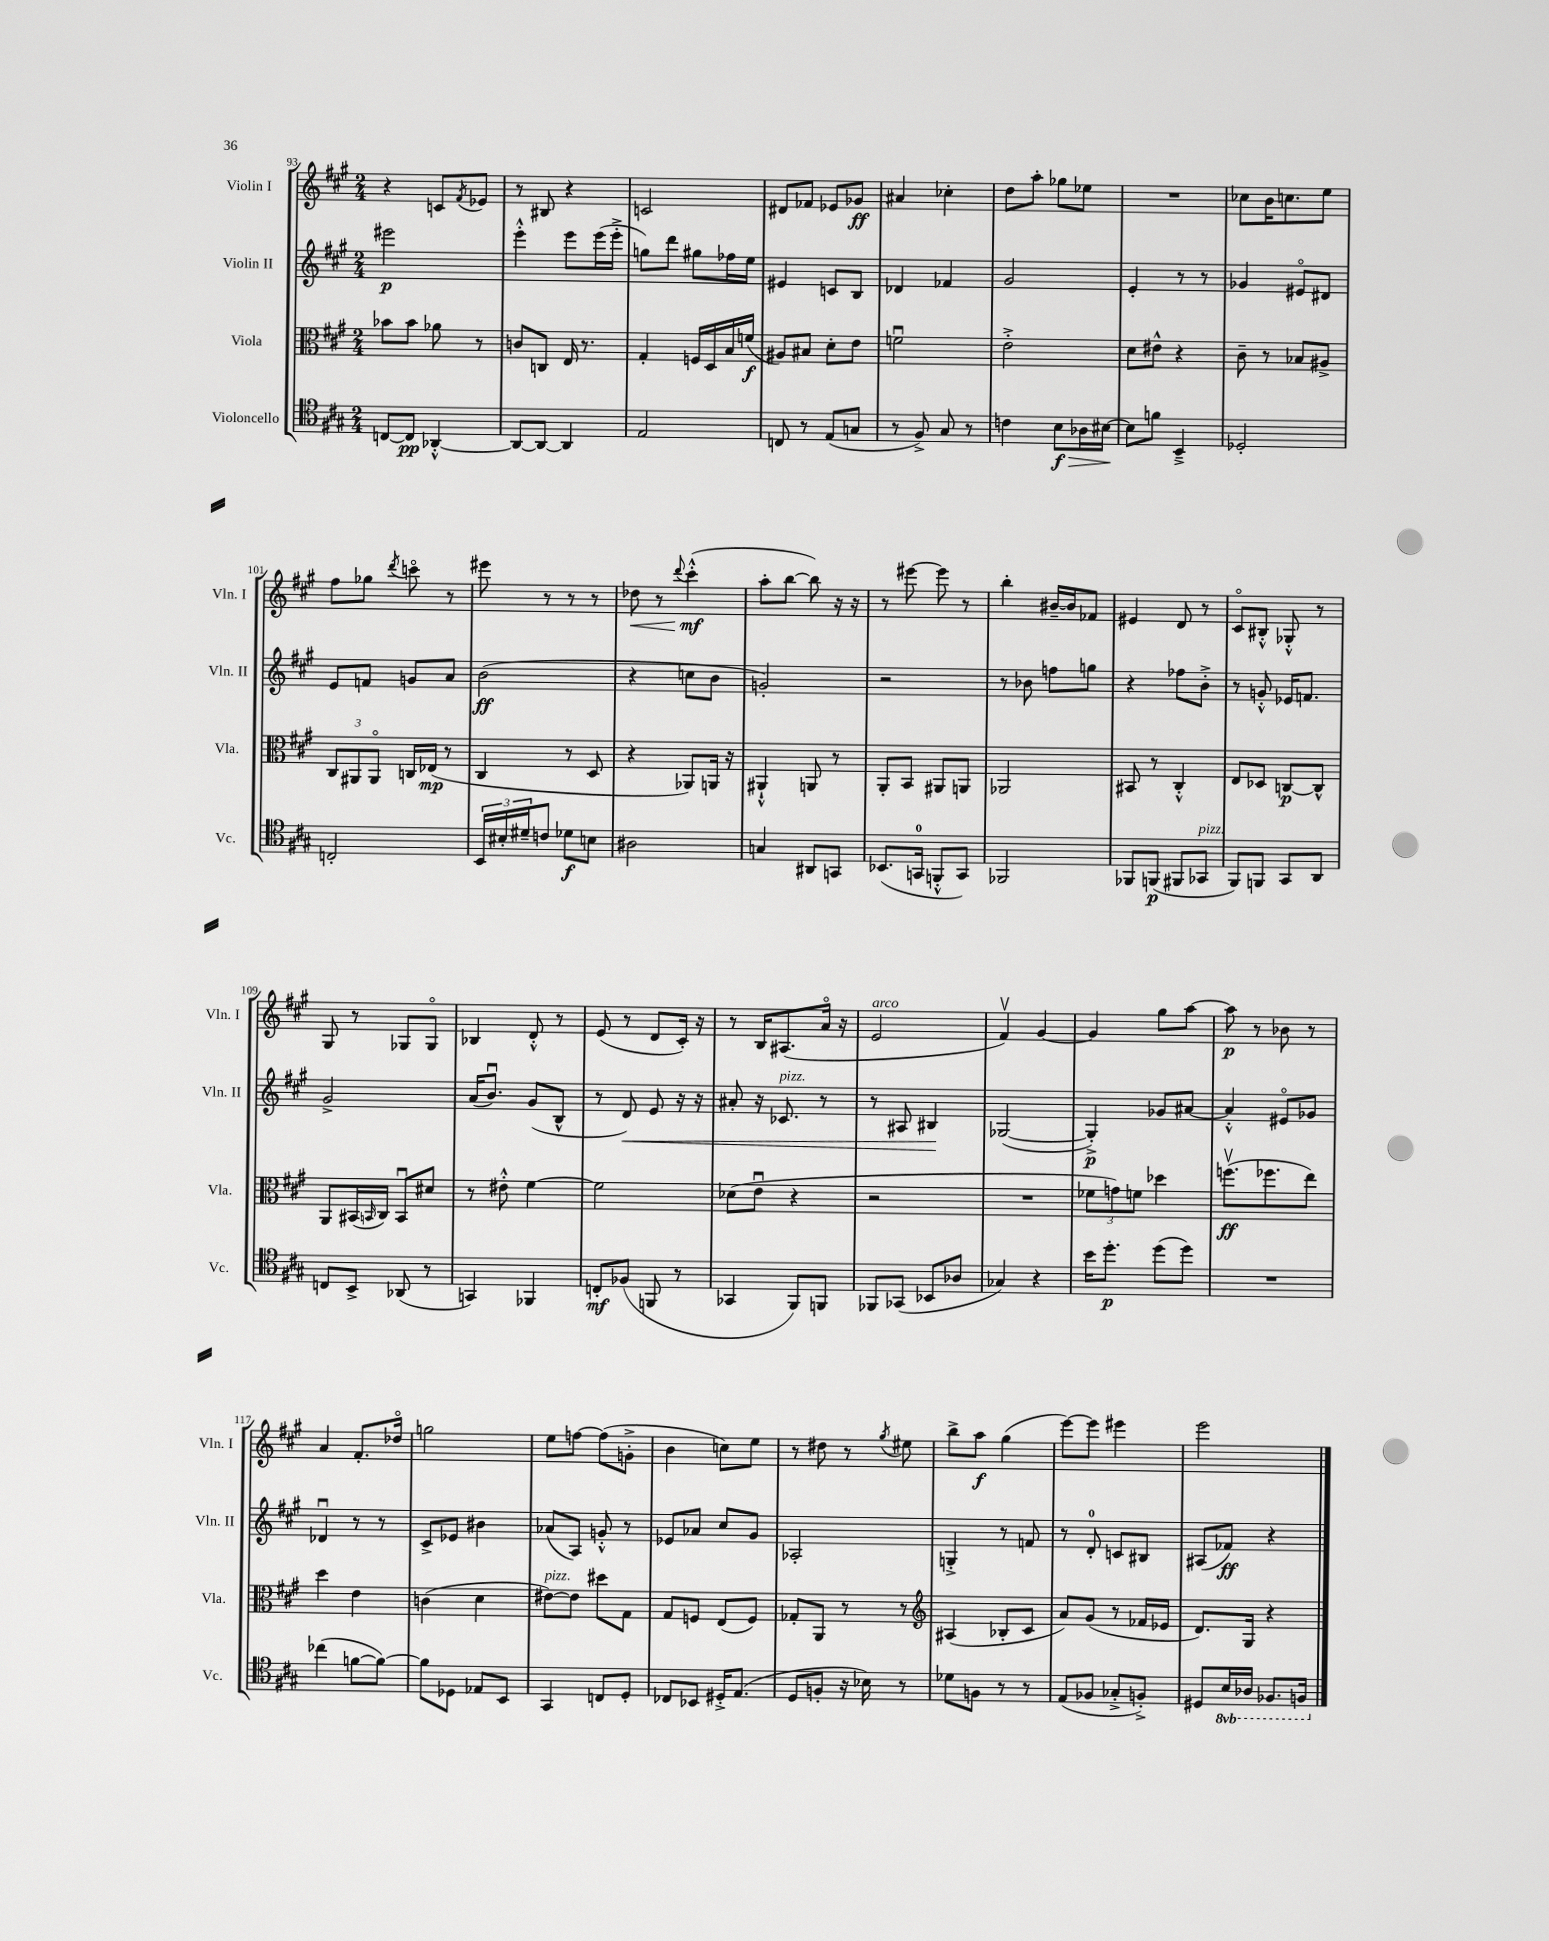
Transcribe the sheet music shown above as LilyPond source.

<<
\new StaffGroup <<
\new Staff = "s0" \with { instrumentName = "Violin I" shortInstrumentName = "Vln. I" } {
    \clef treble \key a \major \numericTimeSignature \time 2/4
    r4 c'8 \acciaccatura { fis'8 } ees'8 |
    r8 bis8 r4 |
    c'2 |
    dis'8 fes'8 ees'8 ges'8\ff |
    ais'4 ces''4-. |
    d''8 a''8-. ges''8 ees''8 |
    R2 |
    ces''8 b'16 c''8. e''8 |
    fis''8 ges''8 \acciaccatura { d'''8 } c'''8\flageolet r8 |
    eis'''8 r8 r8 r8 |
    des''8\< r8 \appoggiatura { d'''8 } cis'''4-.-^\mf\!( |
    a''8-. b''8~ b''8) r16 r16 |
    r8 eis'''8~ eis'''8 r8 |
    b''4-. bis'16~-- bis'16 fes'8 |
    eis'4 d'8 r8 |
    cis'8\flageolet bis8-.-^ ges8-.-^ r8 |
    gis8 r8 ges8 ges8\flageolet |
    bes4 d'8-.-^ r8 |
    e'8( r8 d'8 cis'16-.) r16 |
    r8 b16 ais8.( a'16\flageolet r16 |
    e'2^\markup { \italic "arco" } |
    fis'4\upbow) gis'4~ |
    gis'4 gis''8 a''8~ |
    a''8\p r8 bes'8 r8 |
    a'4 fis'8.-. des''16\flageolet |
    g''2 |
    e''8 f''8~ f''8( g'8-.-> |
    b'4 c''8) e''8 |
    r8 dis''8 r8 \acciaccatura { gis''8 } eis''8 |
    b''8-> a''8\f gis''4( |
    e'''8~) e'''8 eis'''4 |
    e'''2 \bar "|." |
}
\new Staff = "s1" \with { instrumentName = "Violin II" shortInstrumentName = "Vln. II" } {
    \clef treble \key a \major \numericTimeSignature \time 2/4
    eis'''2\p |
    e'''4-.-^ e'''8 e'''16( e'''16-.-> |
    g''8) d'''8 gis''8 fes''16 e''16 |
    eis'4 c'8 b8 |
    des'4 fes'4 |
    gis'2 |
    e'4-. r8 r8 |
    ges'4 eis'8\flageolet dis'8 |
    e'8 f'8 g'8 a'8 |
    b'2\ff( |
    r4 c''8 b'8 |
    g'2-.) |
    r2 |
    r8 bes'8 f''8 g''8 |
    r4 fes''8 b'8-.-> |
    r8 g'8-.-^ ees'16 f'8. |
    gis'2-> |
    a'16( b'8.\downbow) gis'8( b8-^ |
    r8 d'8\<) e'8 r16 r16 |
    ais'8-. r16 ces'8.^\markup { \italic "pizz." } r8 |
    r8 ais8 bis4\! |
    ges2~( |
    ges4-.->\p) ges'8 ais'8~ |
    ais'4-.-^ eis'8\flageolet ges'8 |
    des'4\downbow r8 r8 |
    cis'8-> ees'8 bis'4 |
    aes'8( a8) g'8-.-^ r8 |
    ees'8 aes'8 cis''8 gis'8 |
    aes2-. |
    g4-.-> r8 f'8 |
    r8 d'8-0-. c'8 bis8 |
    ais8( fes'8\ff) r4 \bar "|." |
}
\new Staff = "s2" \with { instrumentName = "Viola" shortInstrumentName = "Vla." } {
    \clef alto \key a \major \numericTimeSignature \time 2/4
    bes'8 bes'8 aes'8 r8 |
    c'8 c8 e16 r8. |
    gis4-. f16 d16 b16 f'16\f( |
    ais8) bis8 d'8-. e'8 |
    f'2\downbow |
    e'2-.-> |
    d'8 eis'8-^ r4 |
    cis'8-- r8 bes8 ais8-> |
    \tuplet 3/2 { cis8 ais,8 ais,8\flageolet } c16 ees16\mp( r8 |
    cis4 r8 d8 |
    r4 aes,8) a,16 r16 |
    ais,4-!-^ a,8 r8 |
    a,8-. b,8 ais,8 a,8 |
    aes,2 |
    bis,8 r8 cis4-.-^ |
    e8 des8 c8~\p c8-^ |
    a,8 bis,16( \grace { b,16 } cis16) b,8\downbow dis'8 |
    r8 eis'8-.-^ fis'4~ |
    fis'2 |
    des'8( e'8\downbow r4 |
    r2 |
    R2 |
    \tuplet 3/2 { fes'8 g'8) f'8 } des''4 |
    f''8.\upbow\ff( fes''8. e''8) |
    d''4 e'4 |
    c'4( d'4 |
    eis'8~^\markup { \italic "pizz." }) eis'8 dis''8 gis8 |
    gis8 f8 e8( f8) |
    ges8-. a,8 r8 r8 |
    \clef treble ais4( bes8-. cis'8 |
    a'8) gis'8( r8 fes'16 ees'16 |
    d'8.) gis16 r4 \bar "|." |
}
\new Staff = "s3" \with { instrumentName = "Violoncello" shortInstrumentName = "Vc." } {
    \clef tenor \key a \major \numericTimeSignature \time 2/4 \set Staff.ottavationMarkups = #ottavation-simple-ordinals
    c8~ c8\pp aes,4~-.-^ |
    aes,8~ aes,8~ aes,4 |
    e2 |
    c8 r8 e8( g8 |
    r8 fis8->) gis8 r8 |
    c'4 b8\f\> aes16 bis16~\! |
    bis8 f'8 b,4---> |
    des2-. |
    c2-. |
    \tuplet 3/2 { b,16 bis16-. dis'16-- } c'8 des'8\f b8 |
    ais2 |
    g4 ais,8 g,8 |
    bes,8.( g,16-0 f,8-.-^ g,8) |
    fes,2 |
    fes,8 f,8\p( fis,8 ges,8^\markup { \italic "pizz." } |
    fis,8) f,8 gis,8 a,8 |
    c8 b,8-> aes,8( r8 |
    g,4) fes,4 |
    c8-.\mf fes8( f,8 r8 |
    ges,4 fis,8) f,8 |
    fes,8 ges,8( bes,8 aes8 |
    ges4) r4 |
    b'16 d''8.-.\p d''8( d''8) |
    R2 |
    ces''4( f'8~ f'8~) |
    f'8 des8 ees8 b,8 |
    gis,4 c8 d8-. |
    ces8 bes,8 dis16-.-> e8.( |
    d8 f8-. r16 bes16) r8 |
    des'8 f8 r8 r8 |
    e8( fes8 ges8-.-> f8-.->) |
    dis8 \ottava #-1 b,16 aes,16 fes,8. f,16 \ottava #0 \bar "|." |
}
>>
>>
\layout { \context { \Score currentBarNumber = #93 } }
